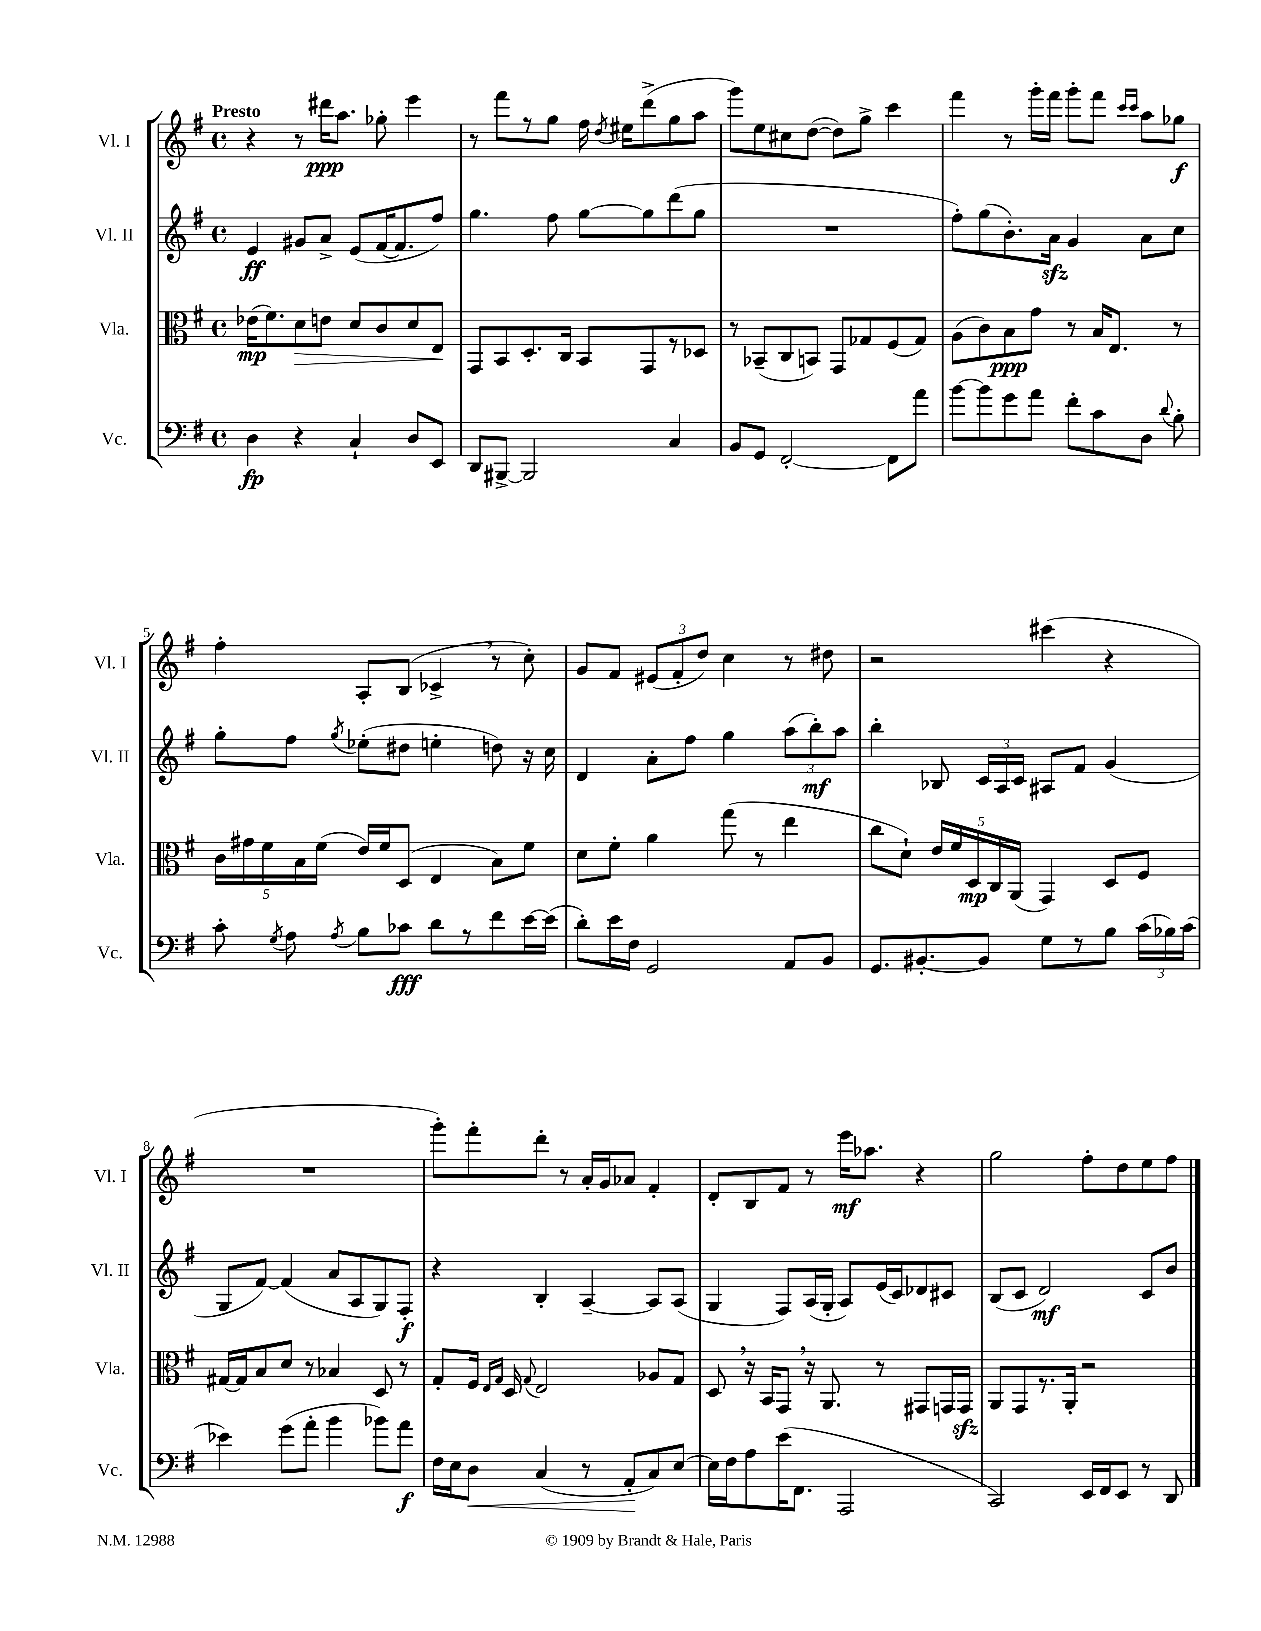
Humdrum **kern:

**kern	**kern	**kern	**kern
*staff4	*staff3	*staff2	*staff1
*clefF4	*clefC3	*clefG2	*clefG2
*k[f#]	*k[f#]	*k[f#]	*k[f#]
*M4/4	*M4/4	*M4/4	*M4/4
*met(c)	*met(c)	*met(c)	*met(c)
4D\	(16e-\LK	4e/	4r
.	8.f#\)	.	.
4r	8d\	8g#/L	8r
.	8e\J	8a^/J	16ddd#\LK
.	.	.	8.aa\J
4C`/	8d/L	(8e/L	.
.	8c/	[16f#/K	8gg-'\
.	.	8.f#/]	.
8D/L	8d/	.	4eee\
8EE/J	8E/J	8ff#/J)	.
=	=	=	=
8DD/L	8GG/L	4.gg\	8r
[8BBB#^/J	8BB/	.	8fff#\L
2BBB#/]	8.D'/	.	8r
.	.	8ff#\	8gg\J
.	16C/Jk	.	.
.	8BB/L	[8gg\L	16ff#\
.	.	.	8qdd/
.	.	.	16ee#\LK
.	8GG/	8gg\]	(8ddd^\
4C/	8r	(8ddd\	8gg\
.	8D-/J	8gg\J	8aa\J
=	=	=	=
8BB/L	8r	1r	8ggg\L)
8GG/J	(8BB-~/L	.	8ee\
[2FF#'/	8C/	.	8cc#\
.	8BB/J)	.	([8dd\J
.	8GG/L	.	8dd\]L)
.	8G-/	.	8gg^\J
8FF#\]L	(8F#/	.	4ccc\
8a\J	8G-/J)	.	.
=	=	=	=
[8b\L	(8A\L	8ff#'\L)	4fff#\
8b\]	8c\)	(8gg\	.
8g\	8B\	8.b'\)	8r
8a\J	8g\J	.	16ggg'\LL
.	.	16a\Jk	16fff#\JJ
8f#'\L	8r	4g/	8ggg'\L
8c\	16B/LK	.	8fff#\J
.	8.E/J	.	.
.	.	.	16qqccc/LL
.	.	.	16qqccc/JJ
8D\J	.	8a\L	8aa\L
8qqd/	.	.	.
8B'\	8r	8cc\J	8gg-\J
=	=	=	=
8c'\	20c\LL	8gg'\L	4ff#'\
.	20g#\	.	.
.	20f#\	.	.
8qG/	.	.	.
8A\	.	8ff#\J	.
.	20B\	.	.
.	(20f#\JJ	.	.
8qA/	.	8qgg/	.
8B\L	16e/LL)	(8ee-'\L	8A'/L
.	16f#/J	.	.
8c-\J	(8D/J	8dd#\J	(8B/J
8d\L	4E/	4ee'\	4c-^/
8r	.	.	.
8f#\	8B\L)	8dd\)	8r
[16e\L	8f#\J	16r	8cc'\)
(16e\]JJ	.	16cc\	.
=	=	=	=
8d'\L)	8d\L	4d/	8g/L
16e\L	8f#'\J	.	8f#/J
16F#\JJ	.	.	.
2GG/	4a\	8a'\L	(12e#/L
.	.	.	12f#'/
.	.	8ff#\J	.
.	.	.	12dd/J)
.	(8gg\	4gg\	4cc\
.	8r	.	.
8AA/L	4ee\	(12aa\L	8r
.	.	12bb'\)	.
8BB/J	.	.	8dd#\
.	.	12aa\J	.
=	=	=	=
8.GG/L	8cc\L	4bb'\	2r
.	8d`\J)	.	.
[8.BB#'/	.	.	.
.	20e/LL	8B-/	.
.	20f#/	.	.
.	20D/	.	.
8BB#/]J	.	24c/LL	.
.	20C/	.	.
.	.	24A/	.
.	(20AA/JJ	.	.
.	.	24c/JJ	.
8G\L	4GG/)	8A#/L	(4ccc#\
8r	.	8f#/J	.
8B\J	8D/L	(4g/	4r
(24c\LL	8F#/J	.	.
24B-\)	.	.	.
(24c\JJ	.	.	.
=	=	=	=
4e-\)	[16G#/LL	8G/L	1r
.	16G#/]J	.	.
.	8B/	[8f#/J)	.
(8g\L	8d/J	(4f#/]	.
8a'\J	8r	.	.
4b\	4B-/	8a/L	.
.	.	8A/	.
8b-\L)	8D/	8G/)	.
8a\J	8r	8F#'/J	.
=	=	=	=
16F#\LL	8G'/L	4r	8ggg'\L)
16E\J	.	.	.
8D\J	16F#/Jk	.	8fff#'\
.	16qqE/LL	.	.
.	16qqG/JJ	.	.
.	16D/	.	.
.	8qqG/	.	.
(4C/	2E/	4B'/	8ddd'\J
.	.	.	8r
8r	.	[4A~/	16a'/LL
.	.	.	16g/J
8AA'/L	.	.	8a-/J
8C/)	8A-/L	8A/]L	4f#'/
[8E/J	8G/J	(8A/J	.
=	=	=	=
16E\]LL	8D/	4G/	8d'/L
16F#\J	.	.	.
8A\	16r	.	8B/
.	16BB/LK	.	.
(16e\K	8GG/J	8F#/L)	8f#/J
8.FF#\J	.	.	.
.	16r	(16A/L	8r
.	8.AA/	16G'/JJ	.
2AAA/	.	8A/L)	16eee\LK
.	.	.	8.aa-\J
.	8r	(16e/L	.
.	.	16c/J)	.
.	8GG#/L	8d-/	4r
.	16GG/L	8c#/J	.
.	16GG/JJ	.	.
=	=	=	=
2CC/)	8AA/L	(8B/L	2gg\
.	8GG/	8c/J	.
.	8.r	2d/)	.
.	16AA'/Jk	.	.
16EE/LL	2r	.	8ff#'\L
16FF#/J	.	.	.
8EE/J	.	.	8dd\
8r	.	8c/L	8ee\
8DD/	.	8b/J	8ff#\J
==	==	==	==
*-	*-	*-	*-
